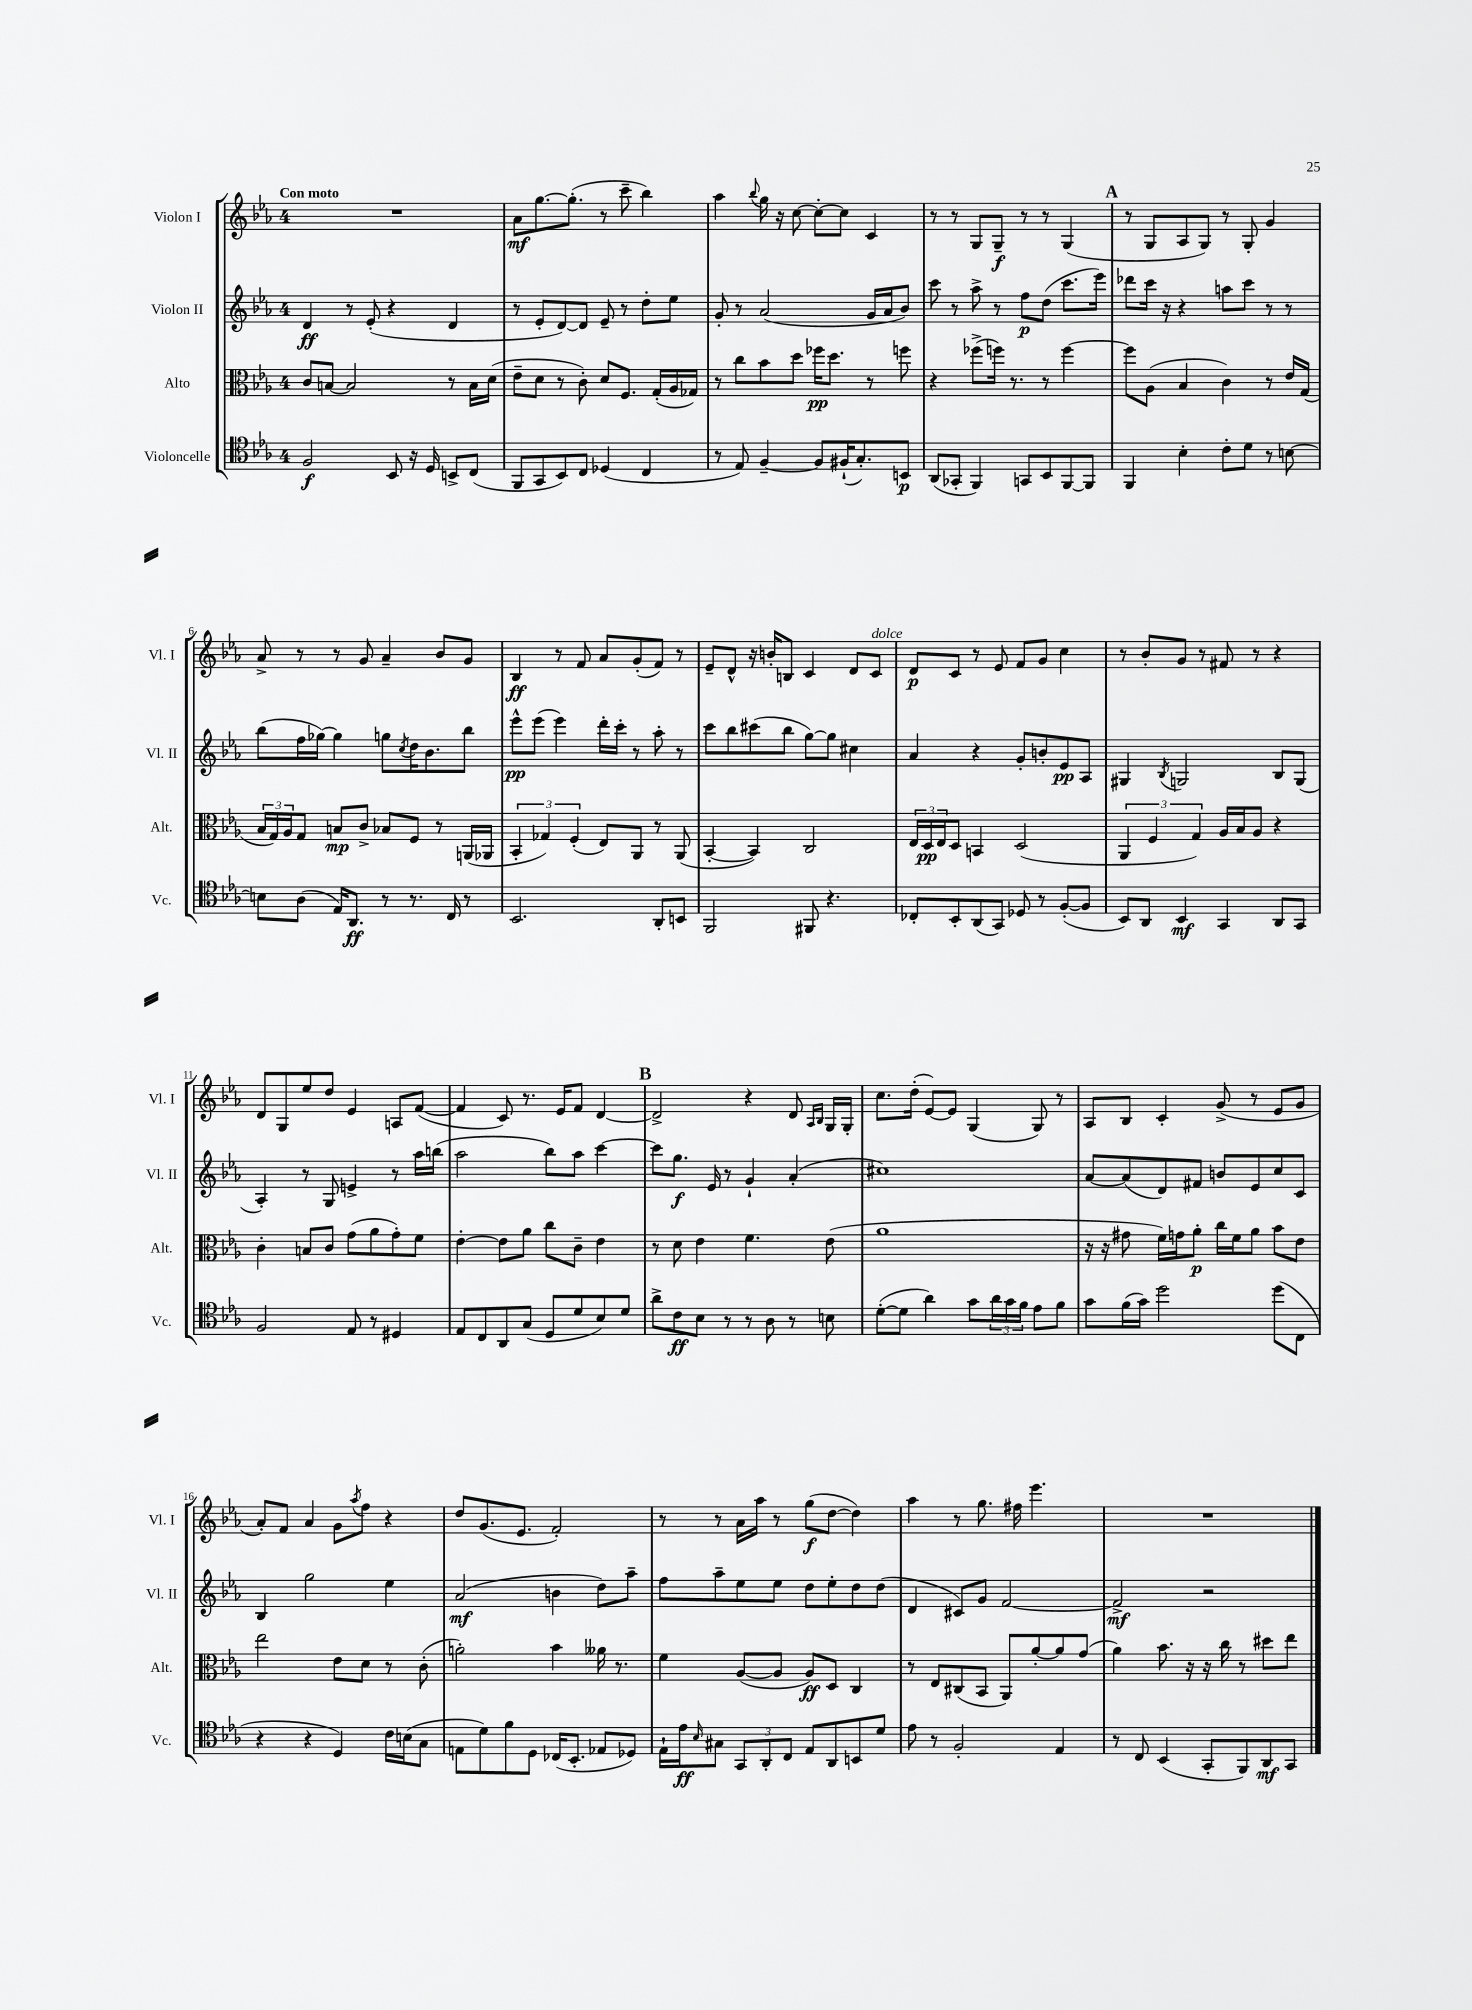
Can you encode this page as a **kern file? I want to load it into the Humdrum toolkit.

**kern	**kern	**kern	**kern
*staff4	*staff3	*staff2	*staff1
*clefC4	*clefC3	*clefG2	*clefG2
*k[b-e-a-]	*k[b-e-a-]	*k[b-e-a-]	*k[b-e-a-]
*M4/4	*M4/4	*M4/4	*M4/4
2F/	8c/L	4d/	1r
.	[8B/J	.	.
.	2B/]	8r	.
.	.	(8e-'/	.
8BB-/	.	4r	.
16r	.	.	.
16D/	.	.	.
8BB^/L	8r	4d/	.
(8C/J	16B\LL	.	.
.	(16d\JJ	.	.
=	=	=	=
8FF/L	8e-~\L	8r	8a-\L
8GG/	8d\J	8e-'/L	[8.gg\
8BB-/)	8r	[8d/)	.
.	.	.	(8.gg'\]J
8C/J	8c'\)	8d/]J	.
(4D-/	8d/L	8e-~/	8r
.	8.F/J	8r	8ccc~\
4C/	.	8dd'\L	4bb-\)
.	(16G'/LL	.	.
.	16A-/	8ee-\J	.
.	16G-/JJ)	.	.
=	=	=	=
8r	8r	8g'/	4aa-\
8E-/)	8cc\L	8r	.
.	.	.	8qqbb-/
[4F~/	8b-\	(2a-/	16gg\
.	.	.	16r
.	8dd\J	.	[8cc\
8F/]L	16ff-\LK	.	8cc'\_L
.	8.dd\J	.	.
(16F#`/K	.	.	8cc\]J
8.G'/)	.	.	.
.	8r	16g/LL	4c/
.	.	16a-/J	.
8BB/J	8ff\	8b-/J)	.
=	=	=	=
(8AA-/L	4r	8ccc\	8r
8GG-'/J	.	8r	8r
4FF/)	(8ff-^\L	8aa-^\	8G/L
.	16ff\Jk)	8r	8G~/J
.	8.r	.	.
8GG/L	.	8ff\L	8r
8BB-/	8r	(8dd\J	8r
[8FF/	[4ff\	8.ccc\L	(4G/
8FF/]J	.	.	.
.	.	16eee-\Jk)	.
=	=	=	=
4FF/	8ff\]L	8ddd-\L	8r
.	(8A-\J	16ccc\Jk	8G/L
.	.	16r	.
4B-'\	4B-/	4r	8A-/
.	.	.	8G/J)
8c'\L	4c\)	8aa\L	8r
8d\J	.	8ccc\J	8G'/
8r	8r	8r	4g/
[8B\	16e-/LL	8r	.
.	(16G/JJ	.	.
=	=	=	=
8B\]L	24B-/LL	(8bb-\L	8a-^/
.	24G/)	.	.
.	24A-/J	.	.
(8A-\J	8G/J	16ff\L	8r
.	.	[16gg-\JJ)	.
16E-/LK)	8B/L	4gg-\]	8r
8.AA-/J	.	.	.
.	8c^/J	.	8g/
8r	8B-/L	8gg\L	4a-~/
.	.	8qcc/	.
8.r	8F/J	16dd\K	.
.	.	8.b-\	.
.	8r	.	8b-/L
16C/	.	.	.
8r	(16AA/LL	8bb-\J	8g/J
.	16AA-/JJ	.	.
=	=	=	=
2.BB-/	6BB-'/	8eee-^^\L	4B-/
.	.	(8eee-\J	.
.	6G-/)	.	.
.	.	4eee-\)	8r
.	(6F'/	.	.
.	.	.	8f/
.	8E-/L)	16ddd'\LL	8a-/L
.	.	16ccc'\JJ	.
.	8AA-/J	8r	(8g'/
8AA-'/L	8r	8aa-'\	8f/J)
8BB/J	(8AA-/	8r	8r
=	=	=	=
2FF/	[4BB-'/	8ccc\L	8e-~/L
.	.	8bb-\	8d^^/J
.	4BB-/])	(8ccc#\	16r
.	.	.	16b'/LK
.	.	8bb-\J	8B/J
8FF#/	2C/	[8gg\L)	4c/
4.r	.	8gg\]J	.
.	.	4cc#\	8d/L
.	.	.	8c/J
=	=	=	=
8C-'/L	24E-/LL	4a-/	8d/L
.	24D/	.	.
.	24E-/J	.	.
8BB-'/	8D/J	.	8c/J
(8AA-/	4BB/	4r	8r
8GG/J)	.	.	8e-/
8D-/	(2D/	8g'/L	8f/L
8r	.	8b'/	8g/J
([8F'/L	.	8e-/	4cc\
8F/]J	.	8A-/J	.
=	=	=	=
8BB-/L)	6AA-/	4G#/	8r
8AA-/J	.	.	8b-'/L
.	6F/	.	.
.	.	8qB-/	.
4BB-/	.	2G/	8g/J
.	6G/)	.	.
.	.	.	8r
4GG/	16A-/LL	.	8f#/
.	16B-/J	.	.
.	8A-/J	.	8r
8AA-/L	4r	8B-/L	4r
8GG/J	.	(8G/J	.
=	=	=	=
2F/	4c'\	4A-'/)	8d/L
.	.	.	8G/
.	8B/L	8r	8ee-/
.	8c/J	8G/	8dd/J
8E-/	(8g\L	4e^/	4e-/
8r	8a-\	.	.
4D#/	8g'\)	8r	8A/L
.	8f\J	16aa-\LL	([8f/J
.	.	(16bb\JJ	.
=	=	=	=
8E-/L	[4e-'\	2aa-\	4f/]
8C/	.	.	.
8AA-/	8e-\]L	.	8c/)
(8G/J	8a-\J	.	8.r
8D/L	8cc\L	8bb-\L)	.
.	.	.	16e-/LK
8d/	8c~\J	8aa-\J	8f/J
8B-/)	4e-\	[4ccc\	[4d/
8d/J	.	.	.
=	=	=	=
8a-^\L	8r	8ccc\]L	2d^/]
8c\	8d\	8.gg\J	.
8B-\J	4e-\	.	.
.	.	16e-/	.
8r	.	8r	.
8r	4.f\	4g`/	4r
8A-\	.	.	.
8r	.	(4a-'/	8d/
.	.	.	16qqA-/LL
.	.	.	16qqB-/JJ
8B\	(8e-\	.	16G/LL
.	.	.	16G'/JJ
=	=	=	=
([8d'\L	1a-	1cc#)	8.cc\L
8d\]J	.	.	.
.	.	.	(16dd'\Jk
4a-\)	.	.	[8e-/L)
.	.	.	8e-/]J
8g\L	.	.	(4G/
24a-\L	.	.	.
24g\	.	.	.
24f\JJ	.	.	.
8e-\L	.	.	8G/)
8f\J	.	.	8r
=	=	=	=
8g\L	16r	[8a-/L	8A-/L
.	16r	.	.
(16f\L	8g#\	(8a-/]	8B-/J
16g\JJ)	.	.	.
2dd\	16f\LL)	8d/)	4c'/
.	16g\J	.	.
.	8a-'\J	8f#/J	.
.	16cc\LL	8b/L	(8g^/
.	16f\J	.	.
.	8a-\J	8e-/	8r
(8dd\L	8b-\L	8cc/	8e-/L
8C\J	8e-\J	8c/J	8g/J
=	=	=	=
4r	2ee-\	4B-/	8a-'/L)
.	.	.	8f/J
4r	.	2gg\	4a-/
4D/)	8e-\L	.	8g\L
.	.	.	8qaa-/
.	8d\J	.	8ff\J
16c\LL	8r	4ee-\	4r
(16B\J	.	.	.
8G\J	(8c'\	.	.
=	=	=	=
8E\L	2a'\)	(2a-/	8dd/L
8d\)	.	.	(8.g/
8f\	.	.	.
.	.	.	8.e-/J
8D\J	.	.	.
(16C-/LK	4b-\	4b\	2f'/)
8.BB-'/J	.	.	.
8E-/L	16a--\	8dd\L)	.
.	8.r	.	.
8D-/J)	.	8aa-~\J	.
=	=	=	=
16E-`\LL	4f\	8ff\L	8r
16e-\J	.	.	.
16qqB-/	.	.	.
8G#\J	.	8aa-~\	8r
12GG/L	([8A-/L	8ee-\	16a-\LL
.	.	.	16aa-\JJ
12AA-'/	.	.	.
.	8A-/]J	8ee-\J	8r
12C/J	.	.	.
8E-/L	8A-/L)	8dd\L	(8gg\L
8AA-/	8D/J	8ee-'\	[8dd\J
8BB/	4C/	8dd\	4dd\])
8d/J	.	(8dd\J	.
=	=	=	=
8e-\	8r	4d/	4aa-\
8r	8E-/L	.	.
2F'/	(8C#/	8c#/L)	8r
.	8BB-/J	8g/J	8.gg\
.	8AA-/L)	[2f/	.
.	.	.	16ff#\
.	[8a-'/	.	4.eee-\
4E-/	8a-/]	.	.
.	(8g/J	.	.
=	=	=	=
8r	4a-\)	2f^/]	1r
8C/	.	.	.
(4BB-/	8.b-\	.	.
.	16r	.	.
8GG'/L	16r	2r	.
.	16cc\	.	.
8FF/)	8r	.	.
8AA-/	8dd#\L	.	.
8GG/J	8ee-\J	.	.
==	==	==	==
*-	*-	*-	*-
